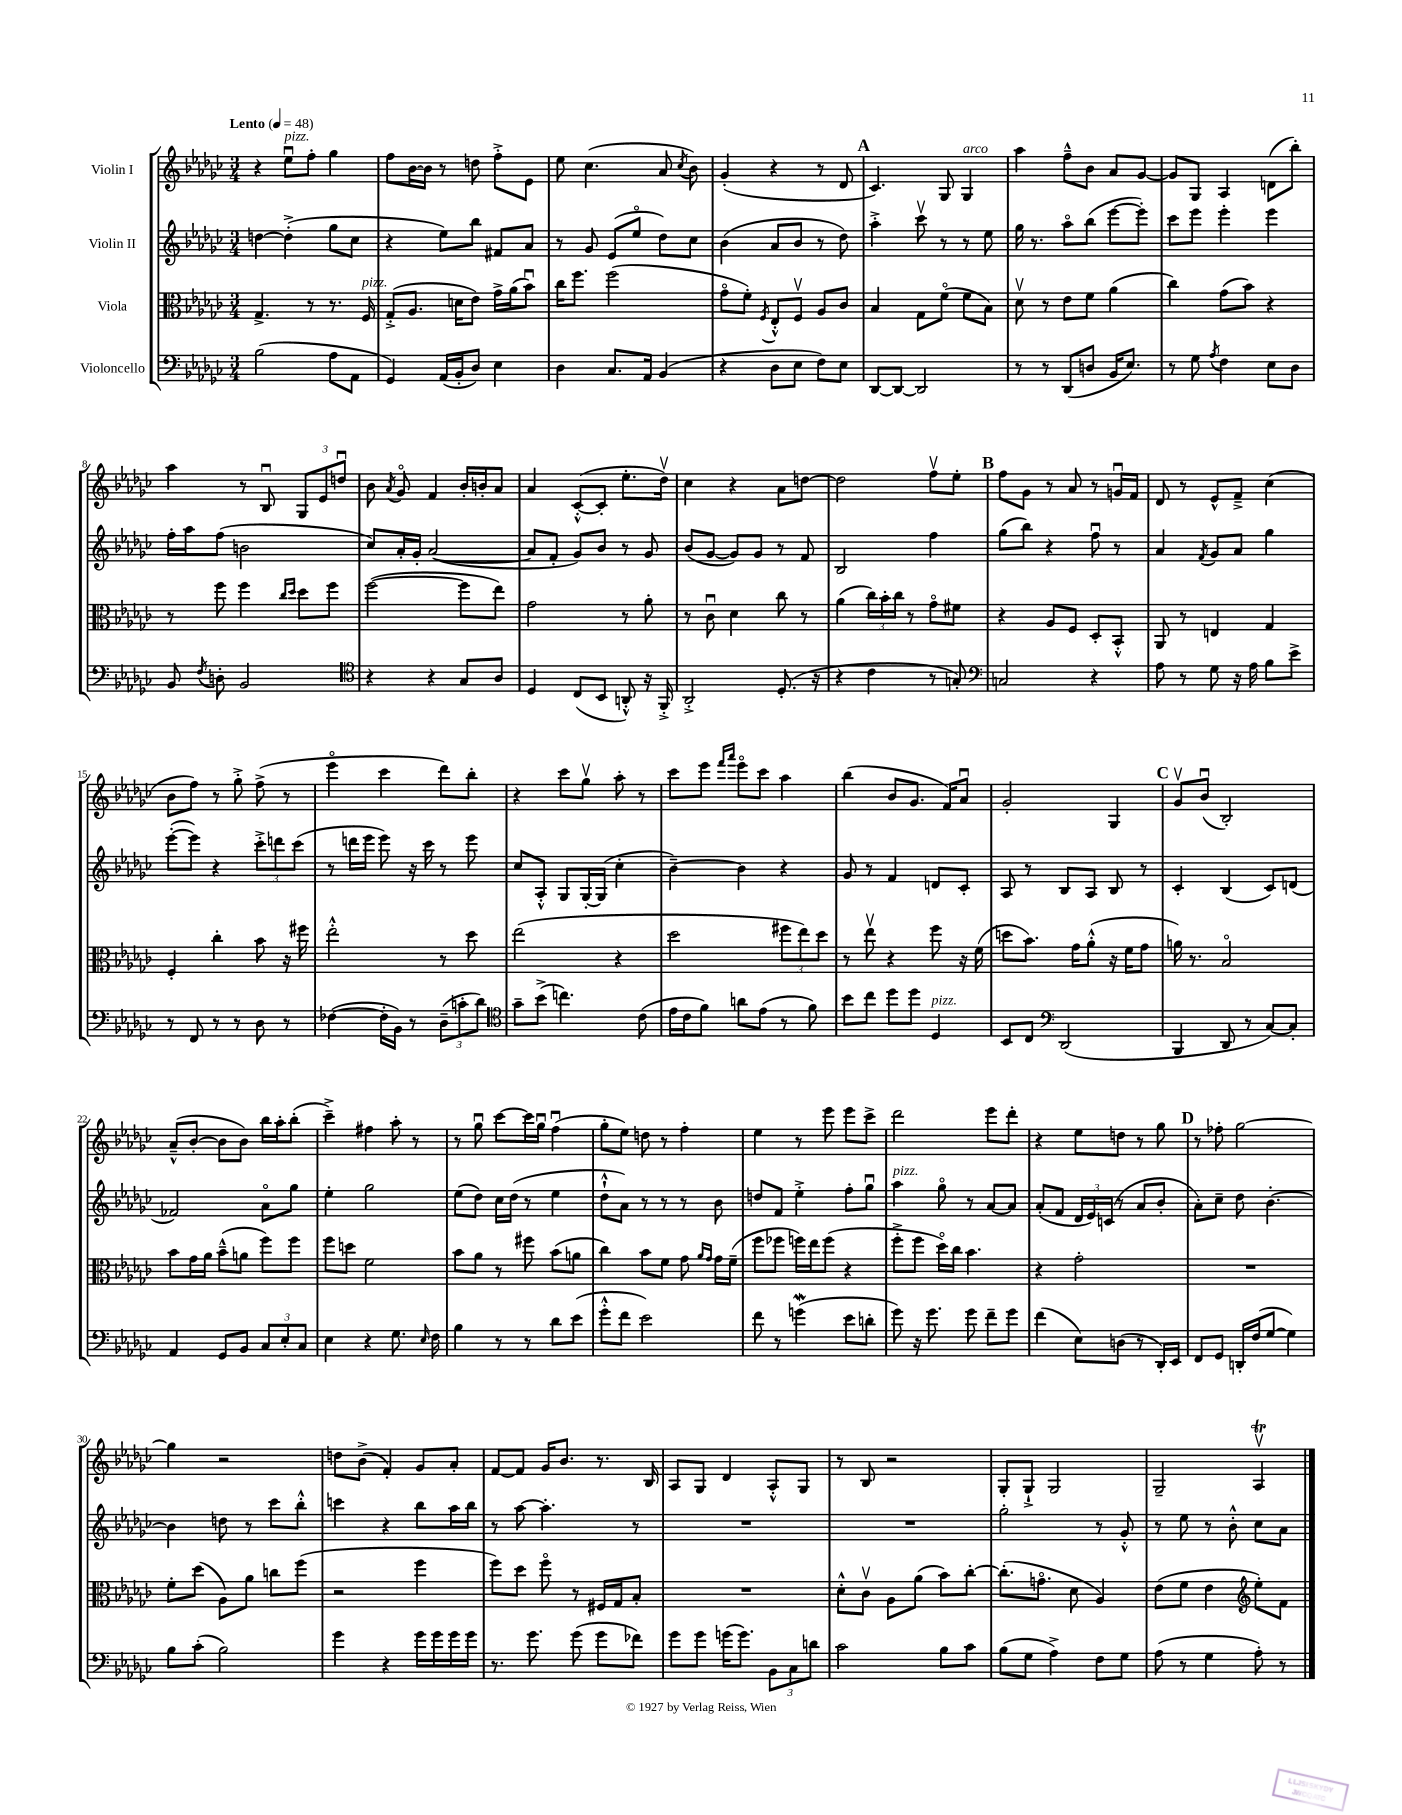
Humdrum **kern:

**kern	**kern	**kern	**kern
*staff4	*staff3	*staff2	*staff1
*clefF4	*clefC3	*clefG2	*clefG2
*k[b-e-a-d-g-c-]	*k[b-e-a-d-g-c-]	*k[b-e-a-d-g-c-]	*k[b-e-a-d-g-c-]
*M3/4	*M3/4	*M3/4	*M3/4
*MM48	*MM48	*MM48	*MM48
(2B-	4.G-^	[4dd	4r
.	.	(4dd'^]	8ee-u
.	8r	.	8ff'
8A-	8.r	8gg-	4gg-
8AA-	.	8cc-	.
.	16F	.	.
=	=	=	=
4GG-)	(8G-'^	4r	8ff
.	8.A-	.	[16b-
.	.	.	16b-]
(16AA-	.	8ee-)	8r
16BB-'	16d	.	.
8D-)	8e-)	8bb-	8dd
4E-	16g-^	8f#	8ff'^
.	(16a-	.	.
.	8b-u)	8a-	8e-
=	=	=	=
4D-	16cc-	8r	8ee-
.	8.ff	.	.
.	.	8g-	(4.cc-
8.C-	(2ff	(8e-	.
.	.	8ee-o	.
16AA-	.	.	.
(4BB-	.	8dd-)	8a-
.	.	.	8qcc-
.	.	8cc-	8b-)
=	=	=	=
4r	8g-o	(4b-	(4g-'
.	8f')	.	.
.	8qF	.	.
8D-	8E-'^^	8a-	4r
8E-	8Fv	8b-	.
8F)	8A-	8r	8r
8E-	8c-	8dd-)	8d-
=	=	=	=
[8DD-	4B-	4aa-'^	4.c-)
8DD-_	.	.	.
2DD-]	8G-	8ccc-v	.
.	(8fo	8r	8G-
.	8f	8r	4G-
.	8B-)	8ee-	.
=	=	=	=
8r	8d-v	16gg-	4aa-
.	.	8.r	.
8r	8r	.	.
(8DD-	8e-	8aa-o	8ff~^^
8D	8f	(8bb-	8b-
16BB-	(4a-	[8eee-	8a-
8.E-)	.	.	.
.	.	8eee-'])	[8g-
=	=	=	=
8r	4cc-)	8ccc-	8g-]
8G-	.	8eee-	8G-
8qA-	.	.	.
4F	(8g-	4eee-'	4A-
.	8b-)	.	.
8E-	4r	4eee-	(8d
8D-	.	.	8bb-')
=	=	=	=
8BB-	8r	16ff'	4aa-
.	.	16aa-	.
8qF	.	.	.
8D'	8ff	(8ff	.
2BB-	4ff	2b	8r
.	.	.	8B-u
.	16qqcc-	.	.
.	16qqdd-	.	.
.	8dd-	.	12G-
.	.	.	12e-
.	8ff	.	.
.	.	.	12ddu
=	=	=	=
*clefC4	*	*	*
4r	([2ff	8cc-)	8b-
.	.	.	8qa-
.	.	16a-'	8g-o
.	.	16g-'	.
4r	.	([2a-	4f
8G-	8ff]	.	16b-'
.	.	.	16b'
8A-	8ee-)	.	8a-
=	=	=	=
4D-	2g-	8a-]	4a-
.	.	8f'	.
(8C-	.	8g-)	([8c-'^^
8BB-	.	8b-	8c-']
8AA'^^)	8r	8r	8.ee-'
16r	8a-'	8g-	.
16FF'^	.	.	16dd-v)
=	=	=	=
2AA-'^	8r	(8b-	4cc-
.	8c-u	[8g-	.
.	4d-	8g-])	4r
.	.	8g-	.
(8.D-'	8cc-	8r	8a-
.	8r	8f	[8dd
16r	.	.	.
=	=	=	=
4r	(4a-	2B-	2dd]
4c-	24cc-)	.	.
.	24b-'	.	.
.	24cc-	.	.
.	8r	.	.
8r	8g-o	4ff	8ffv
8G')	8f#	.	8ee-'
=	=	=	=
*clefF4	*	*	*
2C	4r	(8gg-	8ff
.	.	8bb-)	8g-
.	8A-	4r	8r
.	8F	.	8a-
4r	8D-'	8ffu	8r
.	8BB-'^^	8r	16gu
.	.	.	16f
=	=	=	=
8A-	8AA-	4a-	8d-
8r	8r	.	8r
.	.	8qf	.
8G-	4E	8g-	8e-^^
16r	.	8a-	8f~^
16A-	.	.	.
8B-	4G-	4gg-	(4cc-
8e-^	.	.	.
=	=	=	=
8r	4F'	([8eee-'	8b-
8FF	.	8eee-])	8ff)
8r	4cc-'	4r	8r
8r	.	.	8gg-'^
8D-	8b-	12ccc-'^	(8ff^
.	.	12ddd	.
8r	16r	.	8r
.	.	(12ccc-	.
.	16ff#	.	.
=	=	=	=
([4F-	2ee-'^^	8r	4eee-o
.	.	16ddd	.
.	.	16eee-	.
16F-']	.	8eee-)	4ccc-
16BB-)	.	.	.
8r	.	16r	.
.	.	16ccc-	.
(12D-~	8r	8r	8ddd-)
12c'	.	.	.
.	8dd-	8eee-	8bb-'
12d-)	.	.	.
=	=	=	=
*clefC4	*	*	*
8g-~	(2ee-	8cc-	4r
(8b-^	.	8A-'^^	.
4.cc)	.	8G-	8ccc-
.	.	[16G-'	8gg-v
.	.	(16G-]	.
.	4r	4cc-'	8aa-'
(8c-	.	.	8r
=	=	=	=
16e-	2dd-	[4b-~)	8ccc-
16c-	.	.	.
8f)	.	.	8eee-
.	.	.	16qqfff
.	.	.	16qqaaa-
8a	.	4b-]	8eee-o
(8e-	.	.	8ccc-
8r	12ff#	4r	4aa-
.	12ee-)	.	.
8f)	.	.	.
.	12dd-	.	.
=	=	=	=
8b-	8r	8g-	(4bb-
8cc-	8ee-v	8r	.
8dd-	4r	4f	8b-
8dd-	.	.	8.g-
4D-	8ff	8d	.
.	.	.	16f)
.	16r	8c-'	8a-u
.	(16f	.	.
=	=	=	=
8BB-	8dd	8A-	2g-'
8C-	8.b-)	8r	.
*clefF4	*	*	*
(2DD-	.	8B-	.
.	16g-	.	.
.	(8a-'^^	8A-	.
.	16r	8B-	4G-
.	16f	.	.
.	8g-	8r	.
=	=	=	=
4BBB-	16a)	4c-'	8g-v
.	8.r	.	.
.	.	.	(8b-u
8DD-	2B-o	(4B-	2B-')
8r	.	.	.
[8C-)	.	8c-)	.
8C-']	.	(8d	.
=	=	=	=
4AA-	8b-	2f-)	(8a-~^^
.	16g-	.	[8b-'
.	16a-	.	.
8GG-	(8b-~^^	.	8b-]
8BB-	8a	.	8b-)
12C-	8ff)	8a-o	16bb-
.	.	.	16aa-'
12E-'	.	.	.
.	8ff	8gg-	(8bb-'
12C-	.	.	.
=	=	=	=
4E-	8ff	4ee-'	4ccc-~^)
.	8dd	.	.
4r	2f	2gg-	4ff#
8.G-	.	.	8aa-'
.	.	.	8r
16qqE-	.	.	.
16F	.	.	.
=	=	=	=
4B-	8b-	(8ee-	8r
.	8a-	8dd-)	8gg-u
8r	8r	16cc-	[8ccc-
.	.	(16dd-	.
8r	8ff#	8r	16ccc-]
.	.	.	16gg-u
8d-	(8b-	4ee-	(4ffu
(8e-	8a	.	.
=	=	=	=
8g-'^^	4cc-)	8dd-`^^	8gg-'
8f	.	8a-)	8ee-)
2e-)	8b-	8r	8dd
.	8f	8r	8r
.	8g-	8r	4ff'
.	16qqa-	.	.
.	16qqg-	.	.
.	16g-	8b-	.
.	(16f~	.	.
=	=	=	=
8f	8ff	8dd	4ee-
8r	8ff-	8f	.
(4g	16ff)	4ee-'^	8r
.	16ee-	.	.
.	(8ff	.	8eee-
8e-	4r	8ff'	8eee-
8d'	.	8gg-u	8ccc-^
=	=	=	=
8g-)	8ff'^	4aa-	2ddd-
16r	8ff	.	.
8.g-	.	.	.
.	16dd-o)	8gg-o	.
.	16cc-	.	.
8g-	4.b-	8r	.
8f~	.	[8a-	8eee-
8g-	.	8a-]	8ddd-'
=	=	=	=
(4f	4r	(8a-'	4r
.	.	8f	.
8E-)	2g-'	24d-	8ee-
.	.	24e-)	.
.	.	(24c	.
(8D	.	8r	8dd
8r	.	8a-	8r
16DD-')	.	8b-'	8gg-
16EE-	.	.	.
=	=	=	=
8FF	2.r	8a-')	8r
8GG-	.	8cc-~	8ff-'
16DD'	.	8dd-	[2gg-
(16F	.	.	.
[8G-	.	[4.b-'	.
4G-])	.	.	.
=	=	=	=
8B-	8f'	4b-]	4gg-]
(8c-'	(8dd-	.	.
2B-)	8A-)	8dd	2r
.	8a-	8r	.
.	8cc	8ccc-	.
.	(8ff	8bb-'^^	.
=	=	=	=
4g-	2r	4ccc	8dd
.	.	.	(8b-^
4r	.	4r	4f')
16g-	4ff	8bb-	8g-
16g-	.	.	.
16g-	.	16aa-	8a-'
16g-	.	16bb-	.
=	=	=	=
8.r	8ff)	8r	[8f
.	8dd-	[8aa-	8f]
8.g-	.	.	.
.	8ffo	4.aa-']	16g-
.	.	.	8.b-
(8g-	8r	.	.
8g-	16F#	.	8.r
.	16G-	.	.
8f-)	8B-'	8r	.
.	.	.	16B-
=	=	=	=
8g-	2.r	2.r	8A-
8g-	.	.	8G-
(16g	.	.	4d-
8.g)	.	.	.
12BB-	.	.	8A-'^^
12C-	.	.	.
.	.	.	8G-
12d	.	.	.
=	=	=	=
2c-	8d-'^^	2.r	8r
.	8c-v	.	8B-
.	8A-	.	2r
.	(8a-	.	.
8B-	8b-)	.	.
8c-	[8cc-'	.	.
=	=	=	=
(8B-	(8.cc-']	2gg-'	8G-'
8G-	.	.	8G-`^
.	8.go	.	.
4A-^)	.	.	2G-
.	8d-	.	.
8F	4A-)	8r	.
8G-	.	8g-'^^	.
=	=	=	=
(8A-	(8e-	8r	2G-~
8r	8f	8ee-	.
4G-	4e-	8r	.
.	.	8b-'^^	.
*	*clefG2	*	*
8A-')	8ee-')	8cc-	4A-v
8r	8f	8a-	.
==	==	==	==
*-	*-	*-	*-
